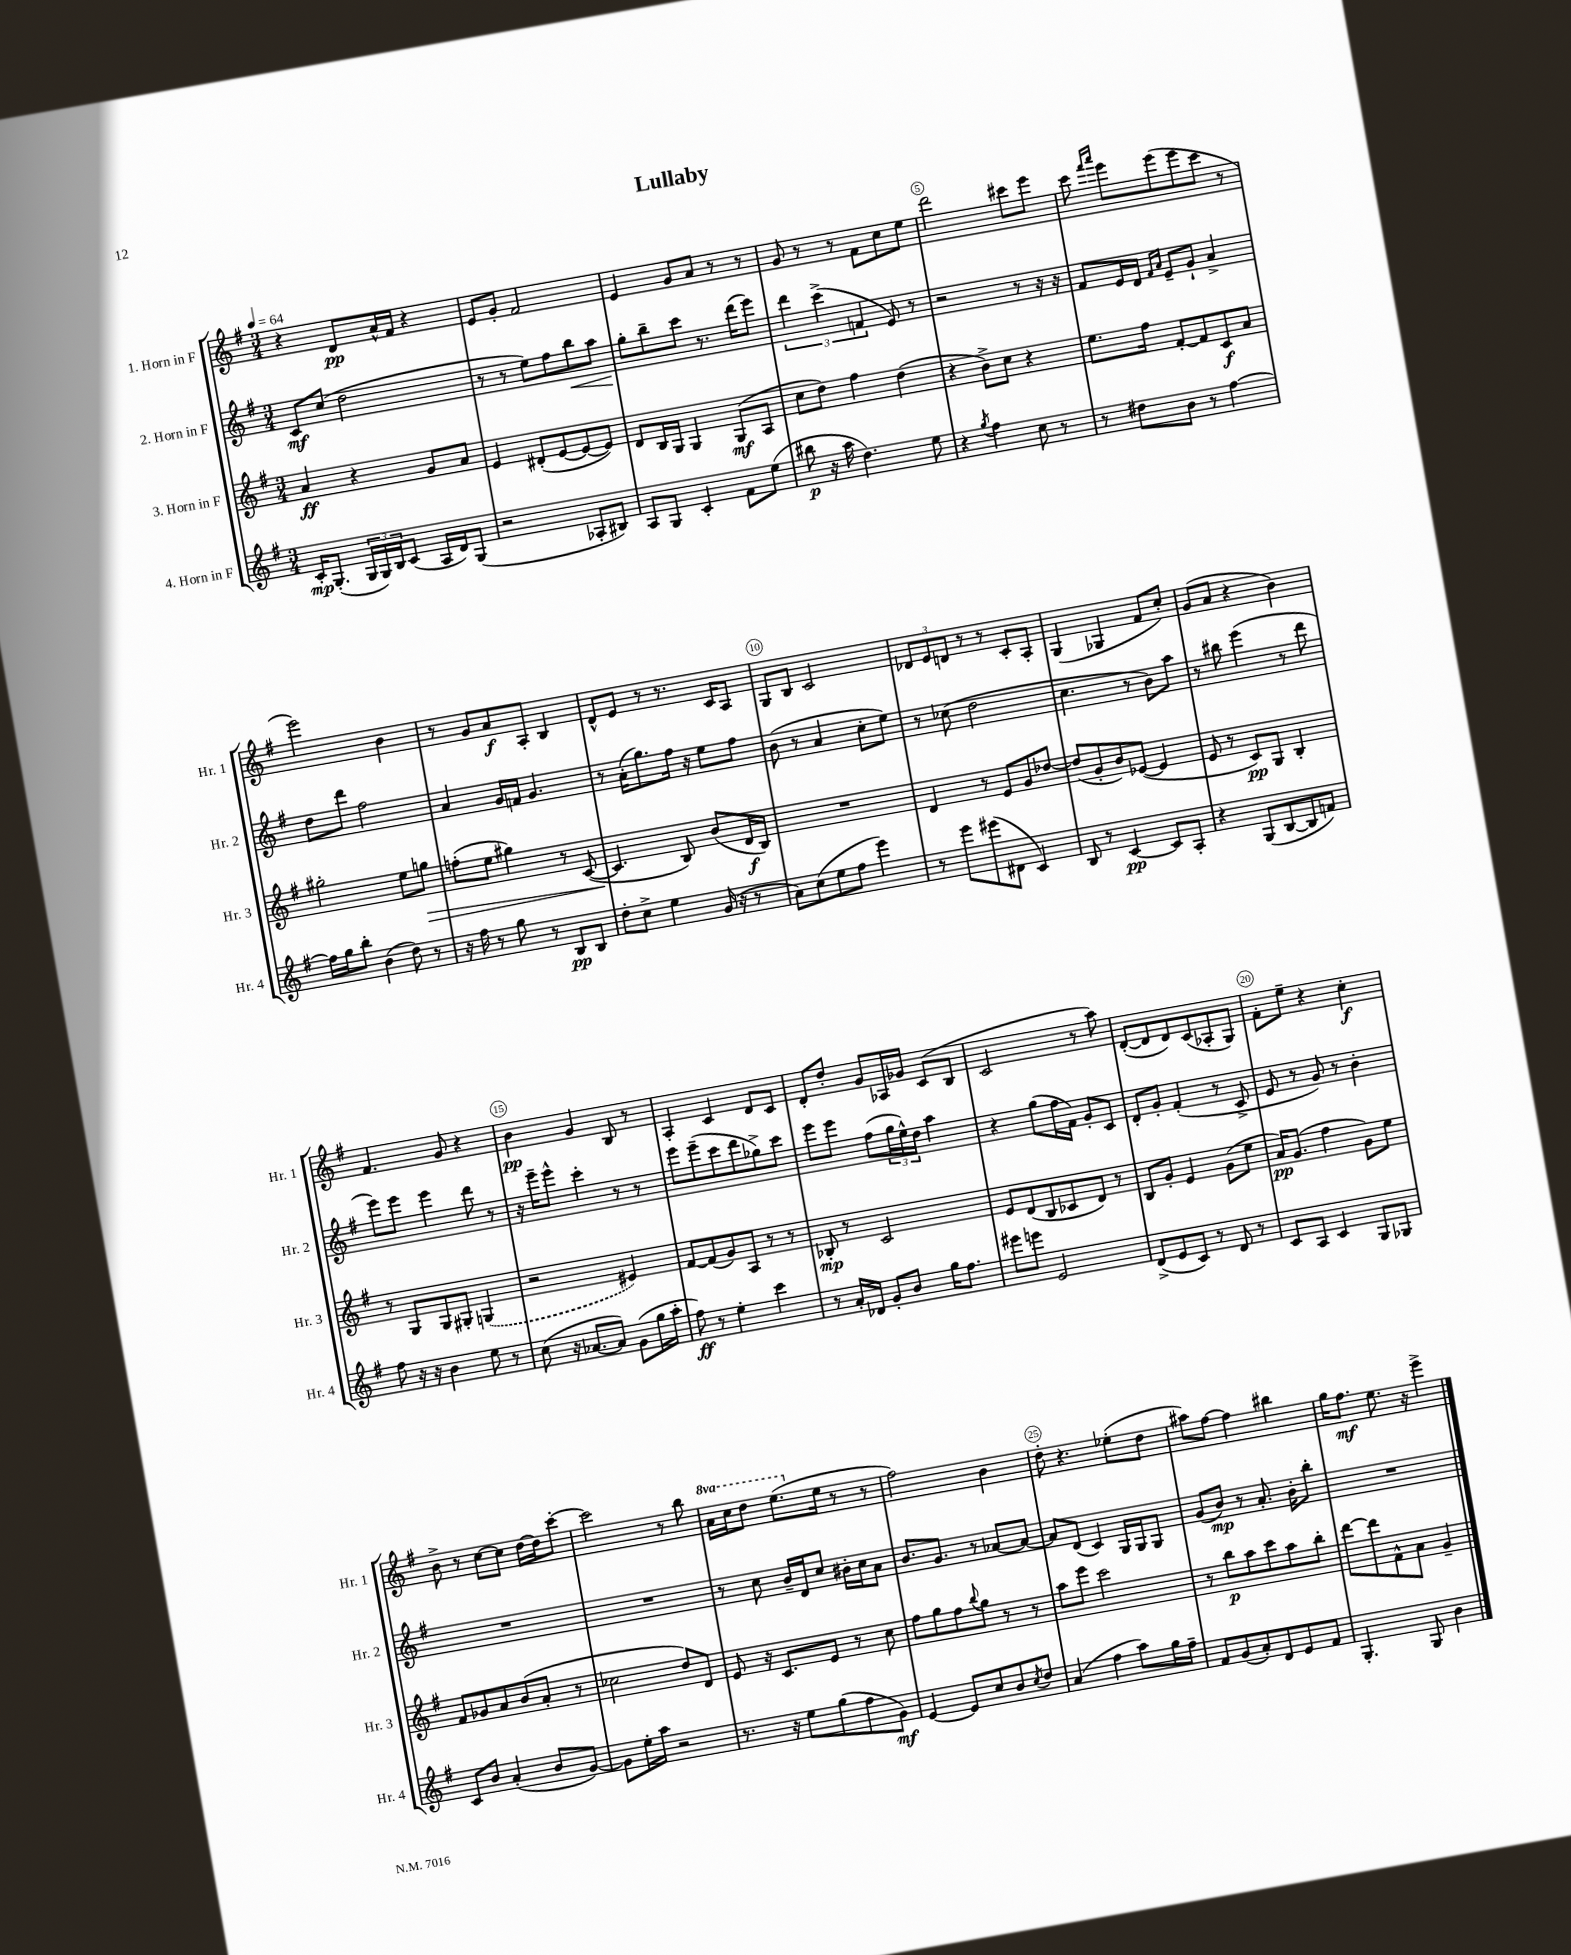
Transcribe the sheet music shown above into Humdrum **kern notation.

**kern	**kern	**kern	**kern
*staff4	*staff3	*staff2	*staff1
*clefG2	*clefG2	*clefG2	*clefG2
*k[f#]	*k[f#]	*k[f#]	*k[f#]
*M3/4	*M3/4	*M3/4	*M3/4
*MM64	*MM64	*MM64	*MM64
16c'	4a	8c	4r
(8.G'	.	.	.
.	.	(8cc	.
24G	4r	2dd	8d
24G)	.	.	.
24B	.	.	.
(8c	.	.	16a^^
.	.	.	16f#
16A	8g	.	4r
16d)	.	.	.
(8G	8a	.	.
=	=	=	=
2r	4e	8r	8e
.	.	8r	8g'
.	(8d#'	8ee)	2f#
.	[8e	8ff#	.
8A-'	8e_	8bb	.
8B#)	8e])	8aa	.
=	=	=	=
8A	8d	8gg'	4e
8G	16B	8bb~	.
.	16G	.	.
4c'	4G	8ccc	8g
.	.	8.r	8a
8f#	(8G	.	8r
.	.	(16ddd	.
(8ee	8A	8eee)	8r
=	=	=	=
8bb#	8cc	6ddd	8g
16r	8dd)	.	8r
.	.	(6ccc^	.
16aa	.	.	.
4.dd)	4ff#	.	8r
.	.	6f	.
.	.	.	8f#
.	(4dd	8e)	8cc
8ee	.	8r	8ee
=	=	=	=
4r	4r	2r	2ddd
8qgg	.	.	.
4ff#	8b^)	.	.
.	8cc	.	.
8cc	4r	8r	8ccc#
8r	.	16r	8eee
.	.	16r	.
=	=	=	=
8r	8.ee	8f#	8ccc
.	.	.	16qqfff#
.	.	.	16qqaaa
8dd#	.	16e	8eee
.	16ff#	16d	.
.	.	16qqf#	.
.	.	16qqa	.
8b	[8f#'	8e~	(8eee
8r	8f#]	8g`	8eee
[4ff#	8c	4a^	8ccc
.	8a	.	8r
=	=	=	=
16ff#]	2gg#'	8dd	2eee)
16gg	.	.	.
8bb'	.	8ddd	.
(4b	.	2ff#	.
8dd)	8ee	.	4b
8r	8gg	.	.
=	=	=	=
16r	(8ff'	4a	8r
16ff#	.	.	.
8r	8ee	.	8g
8gg	4gg#)	16g	8a
.	.	16f	.
8r	.	4.g	8A'
8B	8r	.	4B
8B	([8c	.	.
=	=	=	=
8dd'	4.c]	8r	8d^^
8cc^	.	(16a'	8e
.	.	8.gg)	.
4ee	.	.	8r
.	8B)	16ff#	8.r
.	.	16r	.
(16g	(8b	8ee	.
16r	.	.	16c
8r	16d	8ff#	8A
.	16B)	.	.
=	=	=	=
8a)	2.r	(8b	8G
(8cc	.	8r	8B
8ee	.	4a	2c
8ff#	.	.	.
4eee)	.	8cc'	.
.	.	8ee)	.
=	=	=	=
8r	4d	8r	12d-
.	.	.	12e
8eee	.	(8cc-	.
.	.	.	12d
(8eee#	8r	2dd	8r
8d#	8e	.	8r
4c)	8g	.	8c'
.	[8dd-	.	8A'
=	=	=	=
8B	(8dd-]	4.cc	(4G
8r	8g'	.	.
[4c	8b)	.	4G-
.	([8e-	8r	.
8c]	4e-]	8b)	8f#
8A'	.	8aa	8cc')
=	=	=	=
4r	8e	8r	(8g
.	8r	8bb#	8a
(8G	8c)	(4eee	4r
[8B	8G	.	.
8B]	4B'	8r	4b)
8f)	.	8ddd	.
=	=	=	=
8ff#	8r	8eee)	4.f#
16r	8G	8eee	.
16r	.	.	.
4b	8G	4eee	.
.	8G#'	.	8g
8ee	(4G	8ddd	4r
8r	.	8r	.
=	=	=	=
(8cc	2r	16r	4b
.	.	16eee~	.
16r	.	8eee^^	.
[8.a-	.	.	.
.	.	4ccc'	4g
8a-])	.	.	.
(8g	4e#)	8r	8B
16gg	.	8r	8r
16aa'	.	.	.
=	=	=	=
8ff#)	[8f#	8eee	4A'
8r	(8f#]	(8eee~	.
4ee'	8g)	8ccc	4c
.	8A	8ddd	.
4ccc	8r	8gg-^)	8d
.	8r	8ccc	8c
=	=	=	=
8r	8B-'	8eee	8d'
16a'	8r	8eee	8dd'
16d-	.	.	.
8g'	2c	(8ff#	8g
8b	.	24gg	16A-
.	.	24ee^^)	.
.	.	.	16g-
.	.	24dd	.
16gg	.	4aa	(8c
8.ff#	.	.	.
.	.	.	8B
=	=	=	=
8eee#	8e	4r	2c
8eee	(8d	.	.
2e	8B	(8gg	.
.	8c-	16ff#	.
.	.	16f#)	.
.	8d)	8g'	8r
.	8r	8c	8aa)
=	=	=	=
(8d^	8B	8d'	([8d'
8e	8g'	8g'	8d]
8c)	4e	(4f#'	8d)
8r	.	.	(8c
8d	(8g	8r	8A-'
8r	8ee	8c^	8G)
=	=	=	=
8c	16a)	8e	8f#'
.	(8.g	.	.
8A	.	8r	8ee~
4c	4ff#	8g)	4r
.	.	8r	.
8G	8g)	4b'	4cc'
8G-	8ee	.	.
=	=	=	=
8c	8f#	2.r	8b^
8b	8g-	.	8r
(4a'	8a	.	[8cc
.	(8b	.	8cc]
8b	8a'	.	[16dd
.	.	.	16dd]
[8g)	8r	.	[8ccc'
=	=	=	=
8g]	2cc-	2.r	2ccc]
16ee'	.	.	.
16aa	.	.	.
2r	.	.	.
.	8dd)	.	8r
.	8d	.	8bb
=	=	=	=
8.r	8e	8r	16aa
.	.	.	16ccc
.	16r	8cc	8ddd
16r	8.c	.	.
8ee	.	16b~	(8.eee
.	.	16d	.
(8gg	8e	8cc	.
.	.	.	16ee
8ff#	8r	16b#'	8r
.	.	16cc	.
8g)	8cc	8a	8r
=	=	=	=
[4e	8ff#	8.b	2ff#)
.	8gg	.	.
.	.	8.g	.
8e]	8ff#	.	.
.	8qqbb	.	.
8cc	8gg	8r	.
8b	8r	[8a-	4b
8qcc	.	.	.
8dd	8r	8a-_	.
=	=	=	=
(4a	8aa	8a-]	8dd'
.	8eee	(8d	4.r
4ff#	2ccc	4c)	.
8aa)	.	16G	(8ee-'
.	.	16G	.
16gg	.	8G	8dd
16ff#~	.	.	.
=	=	=	=
8f#	8r	(8g	8aa#)
(8g	8bb	8b)	[8ff#
8a')	8aa	8r	4ff#]
8d	8ccc	8.a'	.
8e	8aa	.	4bb#
.	.	16b'	.
8f#	8bb'	8bb'	.
=	=	=	=
4.G'	[8ddd	2.r	16gg
.	.	.	8.ff#
.	8ddd]	.	.
.	8f#^^	.	8.ee
8G	8a	.	.
.	.	.	16r
4b	4g~	.	4eee^
==	==	==	==
*-	*-	*-	*-
